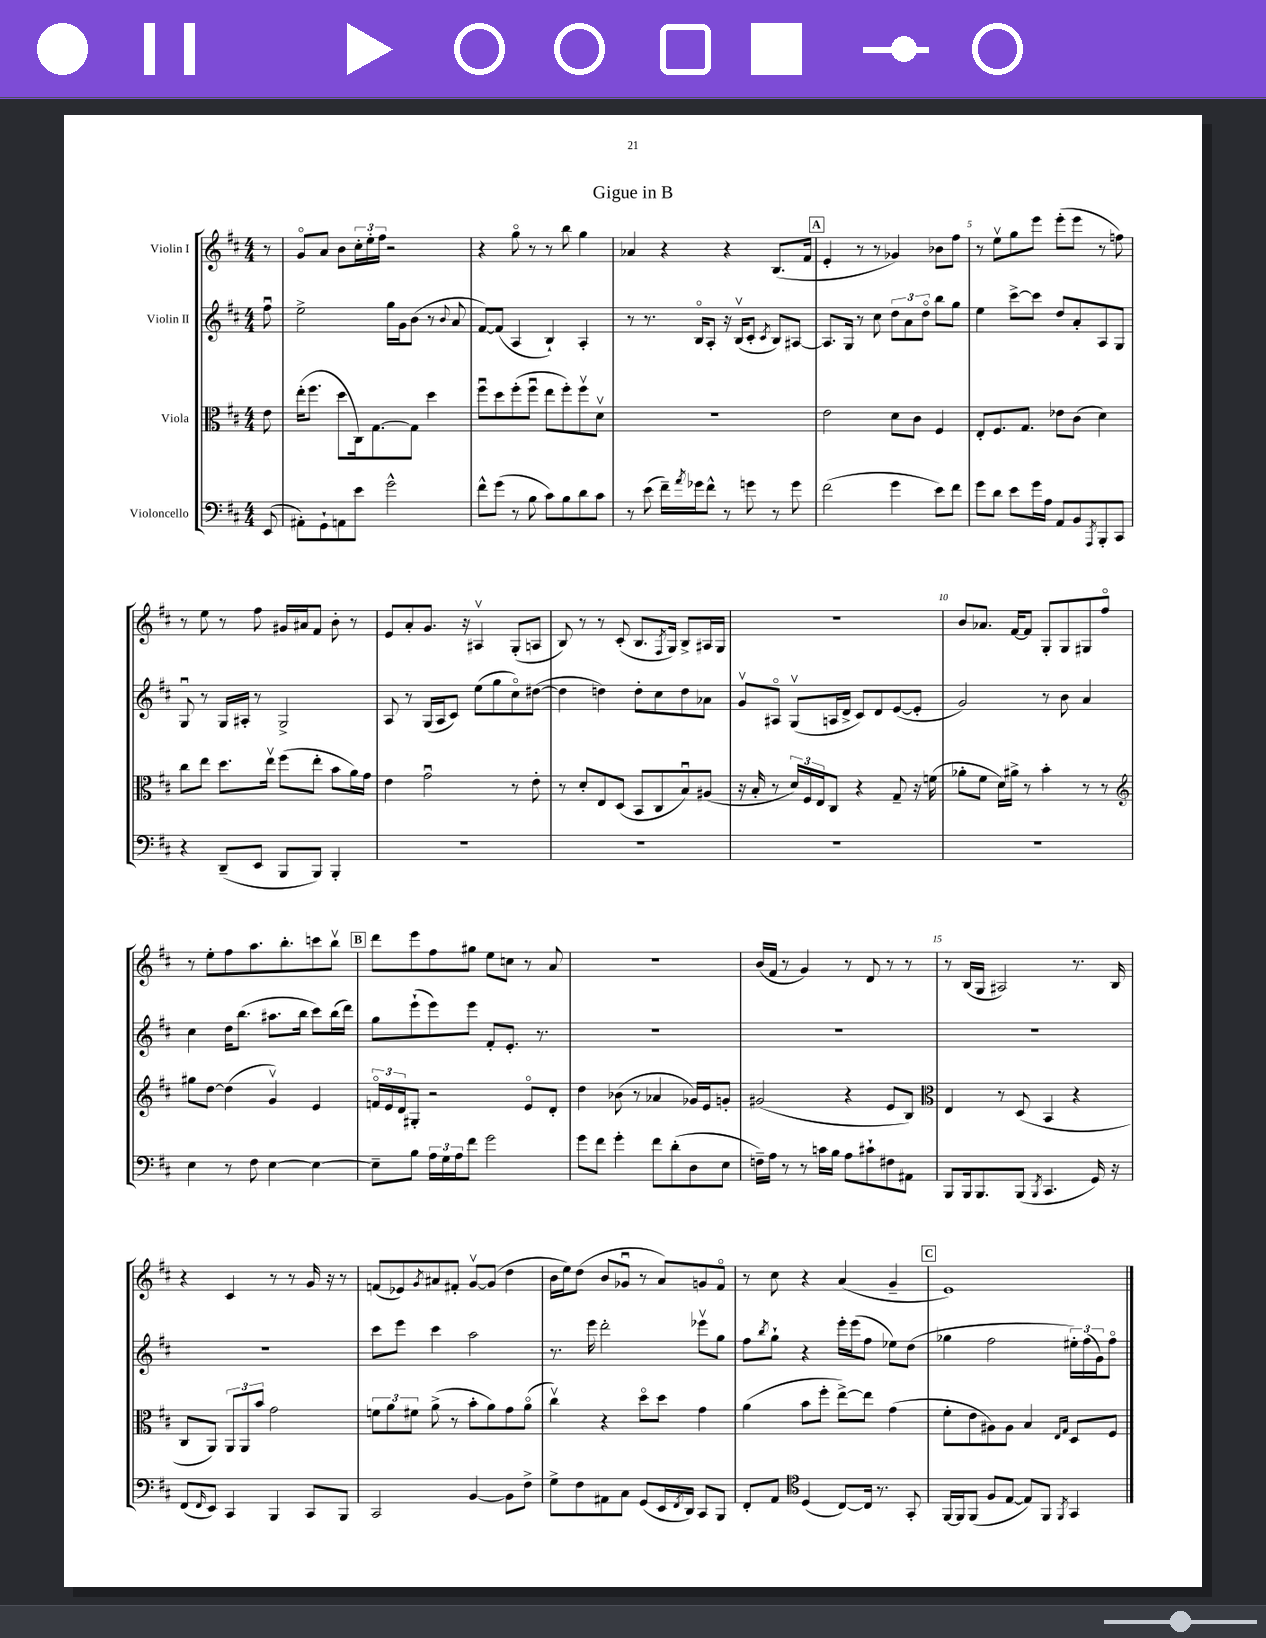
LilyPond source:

\header { title = "Gigue in B" }
<<
\new StaffGroup <<
\new Staff = "s0" \with { instrumentName = "Violin I" } {
    \clef treble \key d \major \numericTimeSignature \time 4/4 \partial 8
    r8 |
    g'8\flageolet a'8 b'8 \tuplet 3/2 { cis''16-. e''16-. fis''16 } r2 |
    r4 g''8\flageolet r8 r8 b''8 g''4 |
    aes'4 r4 r4 b8.( fis'16 |
    \mark \markup { \box "A" } e'4-. r8 r8 ges'4) bes'8 fis''8 |
    r8 e''8\upbow g''8 e'''8 e'''8-.( e'''8 r8 f''8) |
    r8 e''8 r8 fis''8 gis'16 ais'16 fis'8 b'8-. r8 |
    e'8 a'8-. g'8. r16 ais4\upbow g8-.( a8 |
    b8) r8 r8 cis'8-.( b8. \acciaccatura { fis8 } g16) b8-> ais16 g16 |
    R1 |
    b'8 aes'8. fis'16~ fis'8 g8-. g8 gis8 fis''8\flageolet |
    r8 e''8-. fis''8 a''8. b''8.-. c'''8 b''8\upbow |
    \mark \markup { \box "B" } d'''8 e'''8 fis''8 gis''8 e''8 c''8 r8 a'8 |
    R1 |
    b'16( fis'16 r8 g'4) r8 d'8 r8 r8 |
    r8 b16( g16 ais2) r8. b16 |
    r4 cis'4 r8 r8 g'16 r16 r8 |
    f'8( ees'8) \acciaccatura { g'8 } ais'8 fis'8-. g'8~\upbow g'8( d''4 |
    b'16 e''16) d''8( b'8 ges'8\downbow r8 a'8) g'8 fis'8\flageolet |
    r8 cis''8 r4 a'4( g'4-- |
    \mark \markup { \box "C" } e'1) \bar "|." |
}
\new Staff = "s1" \with { instrumentName = "Violin II" } {
    \clef treble \key d \major \numericTimeSignature \time 4/4 \partial 8
    fis''8\downbow |
    e''2-> g''16 g'16 b'8( r8 \appoggiatura { b'8 } a'8 |
    fis'8~) fis'8( a4 b4-!) a4-. |
    r8 r8. b16\flageolet a8-. r16 b16\upbow( cis'8-. \acciaccatura { cis'8 } b8) ais8~ |
    \mark \markup { \box "A" } ais8. g16 r8 cis''8 \tuplet 3/2 { d''8 a'8 d''8\flageolet } b''8 g''8 |
    e''4 cis'''8~-> cis'''8 d''8 a'8-. a8 g8 |
    g8\downbow r8 g16 ais16-. r8 g2-> |
    a8 r8 g16( a16 cis'8) e''8( g''8 cis''8\flageolet) dis''8~( |
    dis''4 d''4) d''8-. cis''8 d''8 aes'8 |
    g'8\upbow ais8\flageolet g8\upbow( a16 d'16-> cis'8) d'8 e'8~( e'8-. |
    g'2) r8 b'8 a'4 |
    cis''4 d''16 b''8.( ais''8. b''16 cis'''8) b''16( d'''16) |
    \mark \markup { \box "B" } g''8 e'''8-!( e'''8) e'''8 fis'8-. e'8.-. r8. |
    R1 |
    R1 |
    R1 |
    R1 |
    cis'''8 e'''8 cis'''4 a''2 |
    r8. e'''16 d'''2-. ees'''8\upbow g''8 |
    fis''8 \acciaccatura { b''8 } g''8-! r4 e'''16-. e'''16( fis''8 ees''8) d''8( |
    \mark \markup { \box "C" } ges''4 fis''2 \tuplet 3/2 { eis''16-.) fis''16( g'16) } fis''8\flageolet \bar "|." |
}
\new Staff = "s2" \with { instrumentName = "Viola" } {
    \clef alto \key d \major \numericTimeSignature \time 4/4 \partial 8
    e'8 |
    e''16-.( fis''8. d''8 cis16) g8.~ g8 d''4 |
    fis''8\downbow d''8 fis''8-.( fis''8\downbow e''8 fis''8-.) fis''8\upbow d'8\upbow |
    r1 |
    \mark \markup { \box "A" } e'2 d'8 cis'8 fis4 |
    e8-. fis8. g8. ees'8 cis'8( d'4) |
    cis''8 e''8 d''8. e''16\upbow fis''8( e''8-. b'8 a'16) g'16 |
    e'4 g'2\downbow r8 e'8-. |
    r8 d'8-. e8 d8( b,8 cis8 b8\downbow) ais8( |
    r16 b16-. r8 \tuplet 3/2 { d'16) fis16 e16 } cis8 r4 g8-- r16 f'16( |
    aes'8-. fis'8 d'16) ais'16-> r8 b'4-. r8 r8 |
    \clef treble gis''8 d''8~ d''4( g'4\upbow) e'4 |
    \mark \markup { \box "B" } \tuplet 3/2 { f'16\flageolet e'16 d'16 } gis8-. r2 e'8\flageolet d'8-. |
    d''4 bes'8( r8 aes'4 ges'16) e'16 g'8-. |
    gis'2( r4 e'8 b8) |
    \clef alto e4 r8 d8( b,4 r4 |
    cis8 a,8) \tuplet 3/2 { a,8 a,8 b'8 } g'2 |
    \tuplet 3/2 { f'8 a'8 fis'8 } a'8->( r8 b'8-. a'8) g'8 a'8\flageolet( |
    cis''4\upbow) r4 d''8\flageolet d''8 g'4 |
    a'4( b'8 fis''8-. e''8~->) e''8 g'4( |
    \mark \markup { \box "C" } fis'8-. e'8 ais8) ais8 b4 \grace { e16 g16 } d8 fis8 \bar "|." |
}
\new Staff = "s3" \with { instrumentName = "Violoncello" } {
    \clef bass \key d \major \numericTimeSignature \time 4/4 \partial 8
    e,8( |
    ais,8-.) g,8-! a,8 e'8 g'2-^ |
    fis'8-^ g'8( r8 b8 cis'8) b8 d'8 cis'8 |
    r8 e'8( fis'16--) \acciaccatura { a'8 } ges'16 fis'8-^ r8 g'8 r8 g'8 |
    \mark \markup { \box "A" } fis'2( g'4 e'8) fis'8 |
    g'8 d'8 e'8 g'16 a16 a,8 b,8 \acciaccatura { a,,8 } b,,8-. cis,8 |
    r4 d,8--( e,8 b,,8 b,,8) b,,4-. |
    R1 |
    R1 |
    R1 |
    R1 |
    e4 r8 fis8 e4~ e4~ |
    \mark \markup { \box "B" } e8-- b8 \tuplet 3/2 { a16 g16 a16 } fis'8 g'2 |
    g'8 fis'8 g'4-. fis'8 d'8-.( d8 e8 |
    f16--) a16 r8 r8 c'16 b16 a8 cis'8-! fis8 ais,8 |
    b,,8 b,,16 b,,8. b,,8( \acciaccatura { b,,8 } cis,4. g,16) r16 |
    fis,8( \grace { fis,16 } e,8) cis,4 b,,4 cis,8 b,,8 |
    cis,2 b,4~ b,8 fis8-> |
    g8-> fis8 ais,8 cis8 g,8( e,16 \acciaccatura { fis,8 } d,16) cis,8 b,,8 |
    fis,8-. a,8 \clef tenor d4( cis8~) cis16 r8. g,8-. |
    \mark \markup { \box "C" } fis,16~ fis,16 fis,8( fis8 e8~ e8) fis,8 \acciaccatura { fis,8 } g,4 \bar "|." |
}
>>
>>
\layout { \context { \Score \override BarNumber.break-visibility = ##(#f #t #t) barNumberVisibility = #(every-nth-bar-number-visible 5) } }
